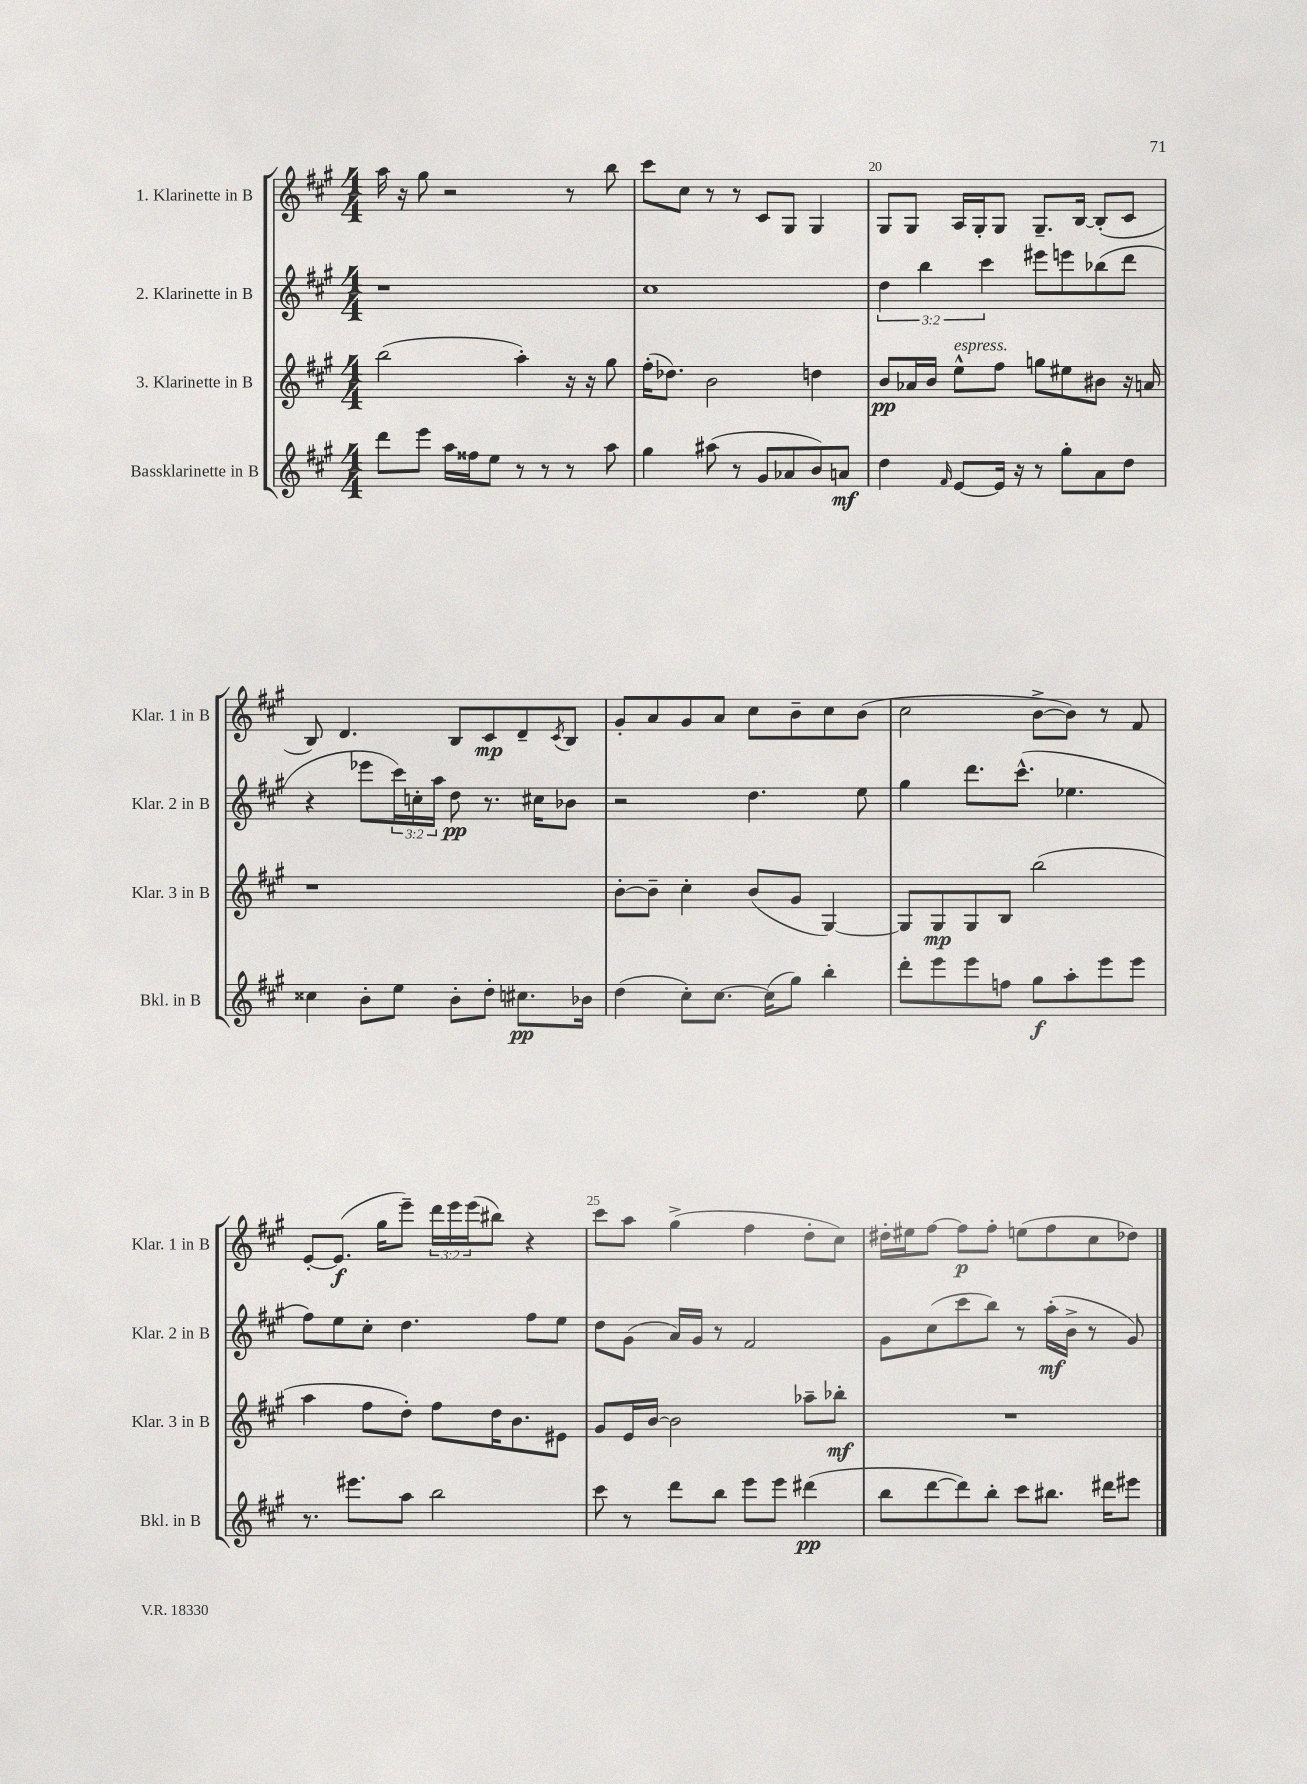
<<
\new StaffGroup <<
\new Staff = "s0" \with { instrumentName = "1. Klarinette in B" shortInstrumentName = "Klar. 1 in B" } {
    \clef treble \key a \major \numericTimeSignature \time 4/4 \override Staff.TupletNumber.text = #tuplet-number::calc-fraction-text
    a''16 r16 gis''8 r2 r8 b''8 |
    cis'''8 cis''8 r8 r8 cis'8 gis8 gis4 |
    gis8 gis8 a16 gis16-. gis8 gis8.-- b16~ b8-.( cis'8 |
    b8) d'4. b8 cis'8\mp d'8-- \acciaccatura { cis'8 } b8 |
    gis'8-. a'8 gis'8 a'8 cis''8 b'8-- cis''8 b'8( |
    cis''2 b'8~-> b'8) r8 fis'8 |
    e'8~-. e'8.\f( gis''16 e'''8--) \tuplet 3/2 { d'''16 e'''16 e'''16( } bis''8) r4 |
    cis'''8 a''8 gis''4->( fis''4 d''8-. cis''8) |
    dis''16-. eis''16 fis''8~ fis''8\p fis''8-. e''8( fis''8 cis''8 des''8) \bar "|." |
}
\new Staff = "s1" \with { instrumentName = "2. Klarinette in B" shortInstrumentName = "Klar. 2 in B" } {
    \clef treble \key a \major \numericTimeSignature \time 4/4 \override Staff.TupletNumber.text = #tuplet-number::calc-fraction-text
    r1 |
    cis''1 |
    \tuplet 3/2 { d''4 b''4 cis'''4 } eis'''8 e'''8 bes''8( d'''8 |
    r4 ees'''8 \tuplet 3/2 { cis'''16) c''16-. a''16 } d''8\pp r8. cis''16 bes'8 |
    r2 d''4. e''8 |
    gis''4 d'''8. cis'''8.-^( ees''4. |
    fis''8) e''8 cis''8-. d''4. fis''8 e''8 |
    d''8 gis'8( a'16) gis'16 r8 fis'2 |
    gis'8 cis''8( cis'''8 b''8) r8 a''16-.\mf( b'16-> r8 gis'8) \bar "|." |
}
\new Staff = "s2" \with { instrumentName = "3. Klarinette in B" shortInstrumentName = "Klar. 3 in B" } {
    \clef treble \key a \major \numericTimeSignature \time 4/4
    b''2( a''4-.) r16 r16 gis''8 |
    fis''16-.( des''8.) b'2 d''4 |
    b'8\pp aes'16 b'16 e''8-^^\markup { \italic "espress." } fis''8 g''8 eis''8 bis'8 r16 a'16 |
    r1 |
    b'8~-. b'8-- cis''4-. b'8( gis'8 gis4~) |
    gis8 gis8\mp gis8 b8 b''2( |
    a''4 fis''8 d''8-.) fis''8 d''16 b'8. eis'8 |
    gis'8 e'16 b'16~ b'2 aes''8-- bes''8-.\mf |
    R1 \bar "|." |
}
\new Staff = "s3" \with { instrumentName = "Bassklarinette in B" shortInstrumentName = "Bkl. in B" } {
    \clef treble \key a \major \numericTimeSignature \time 4/4
    d'''8 e'''8 a''16 fisis''16 e''8 r8 r8 r8 a''8 |
    gis''4 ais''8( r8 gis'8 aes'8 b'8) a'8\mf |
    d''4 \grace { fis'16 } e'8~ e'16 r16 r8 gis''8-. a'8 d''8 |
    cisis''4 b'8-. e''8 b'8-. d''8-. cis''8.\pp bes'16 |
    d''4( cis''8-.) cis''8.~ cis''16( gis''8) b''4-. |
    d'''8-. e'''8 e'''8 f''8 gis''8\f a''8-. e'''8 e'''8 |
    r8. eis'''8. a''8 b''2 |
    cis'''8 r8 d'''8 b''8 e'''8 e'''8 dis'''4\pp( |
    b''8 d'''8~ d'''8) b''8-. cis'''8 bis''8. dis'''16 eis'''8 \bar "|." |
}
>>
>>
\layout { \context { \Score currentBarNumber = #18 \override BarNumber.break-visibility = ##(#f #t #t) barNumberVisibility = #(every-nth-bar-number-visible 5) } }
